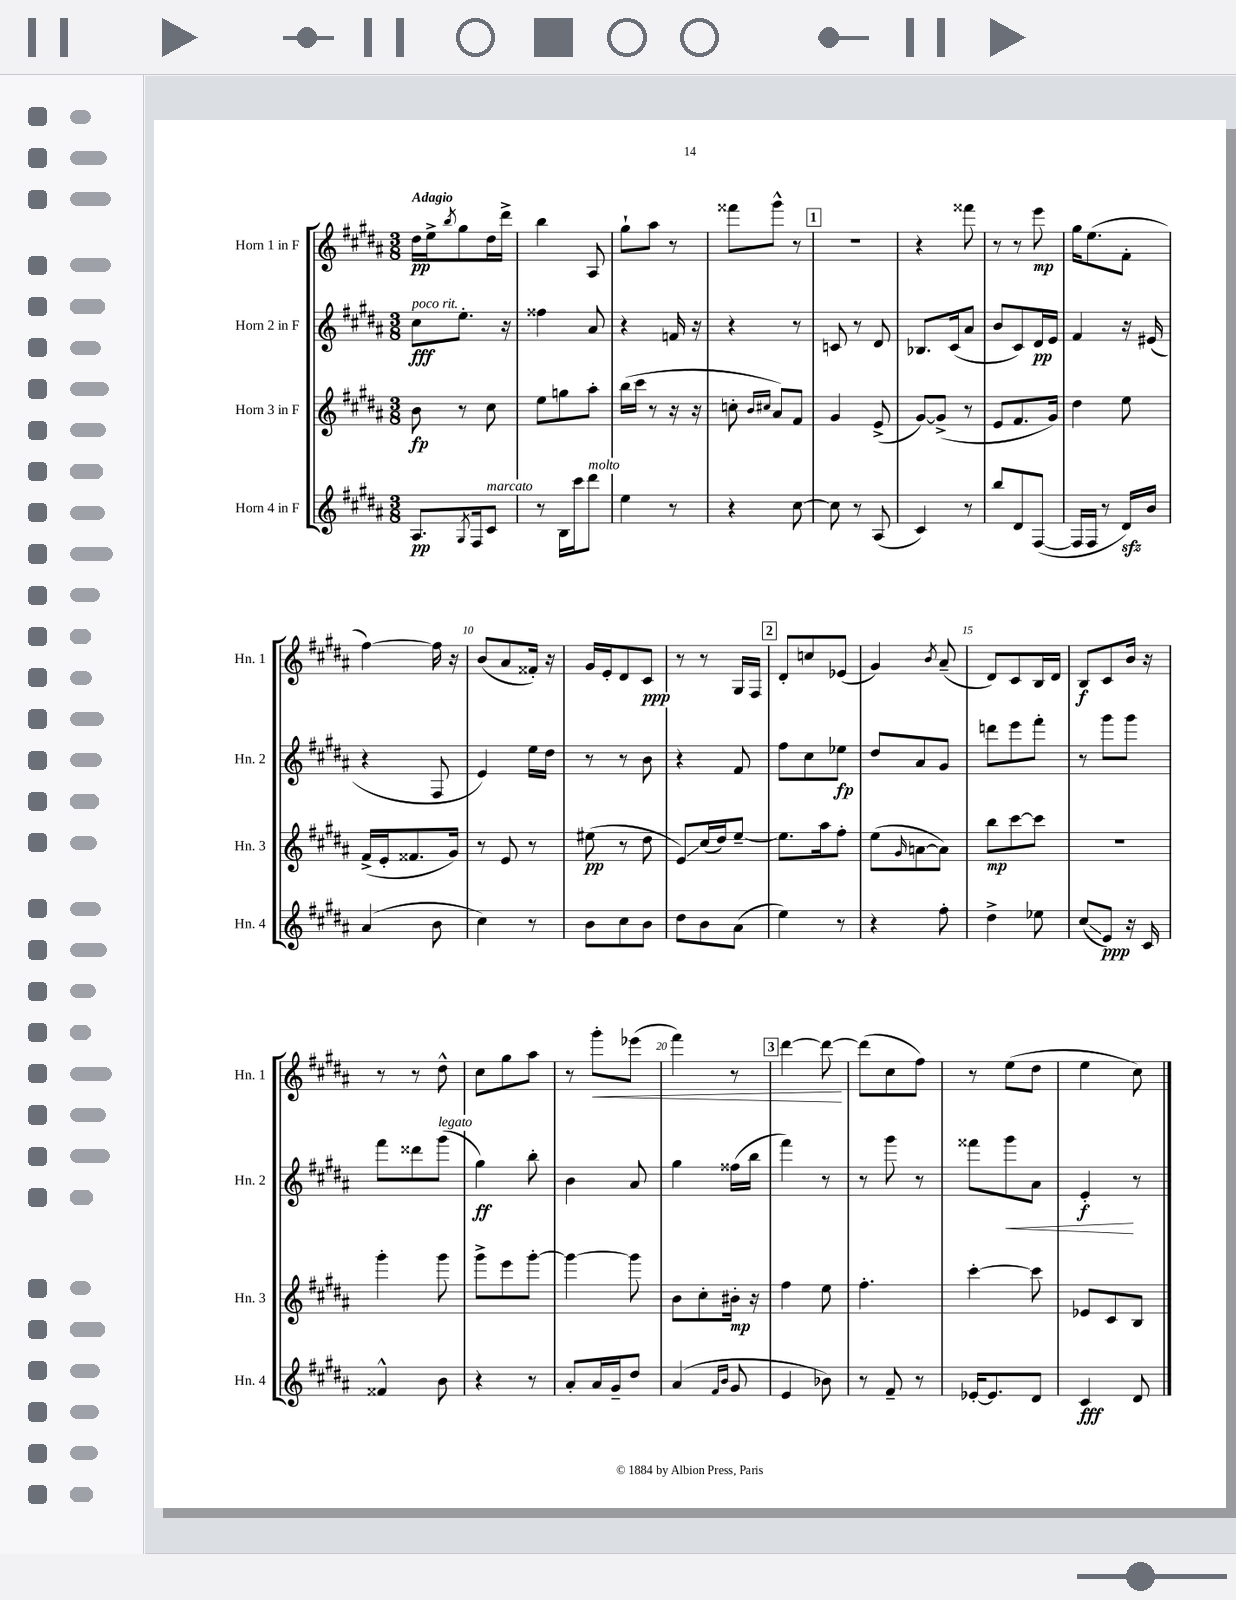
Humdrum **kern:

**kern	**kern	**kern	**kern
*staff4	*staff3	*staff2	*staff1
*clefG2	*clefG2	*clefG2	*clefG2
*k[f#c#g#d#a#]	*k[f#c#g#d#a#]	*k[f#c#g#d#a#]	*k[f#c#g#d#a#]
*M3/8	*M3/8	*M3/8	*M3/8
8.A#/L	8b\	8cc#\L	16dd#\LL
.	.	.	16ee^\J
.	.	.	8qbb/
.	8r	8.ee'\J	8gg#\
8qG#/	.	.	.
16F#/k	.	.	.
8c#/J	8cc#\	.	16dd#\L
.	.	16r	16ddd#^\JJ
=	=	=	=
8r	8ee\L	4ff##\	4bb\
16B\LL	8gg\	.	.
16ccc#\J	.	.	.
8ddd#\J	8aa#'\J	8a#/	8A#/
=	=	=	=
4ee\	(16bb\LL	4r	8gg#`\L
.	16ccc#\JJ	.	.
.	8r	.	8aa#\J
8r	16r	16f/	8r
.	16r	16r	.
=	=	=	=
4r	8cc'\	4r	8fff##\L
.	16qqb/LL	.	.
.	16qqcc#/JJ	.	.
.	8a#/L)	.	8ggg#^^\J
[8cc#\	8f#/J	8r	8r
=	=	=	=
8cc#\]	4g#/	8c/	4.r
8r	.	8r	.
(8A#/	(8e^/	8d#/	.
=	=	=	=
4c#/)	[8g#/L)	8.B-/L	4r
.	(8g#^/]J	.	.
.	.	(16c#/k	.
8r	8r	8a#/J	8fff##\
=	=	=	=
8bb/L	8e/L	8b/L	8r
8d#/	8.f#/	8c#/)	8r
([8F#/J	.	16d#/L	8eee\
.	16g#/Jk)	16e/JJ	.
=	=	=	=
16F#/]LL	4dd#\	4f#/	16gg#\LK
16F#/JJ	.	.	(8.ee\
8r	.	.	.
16d#/LL)	8ee\	16r	8f#'\J
16b/JJ	.	(16e#/	.
=	=	=	=
(4a#/	(16f#^/LL	4r	[4ff#\)
.	16e'/J	.	.
.	8.f##/	.	.
8b\	.	8F#/	16ff#\]
.	16g#/Jk)	.	16r
=	=	=	=
4cc#\)	8r	4e/)	(8b/L
.	8e/	.	8a#/
8r	8r	16ee\LL	16f##'/Jk)
.	.	16dd#\JJ	16r
=	=	=	=
8b\L	(8ee#\	8r	16g#/LL
.	.	.	16e'/J
8cc#\	8r	8r	8d#/
8b\J	8dd#\	8b\	8c#/J
=	=	=	=
8dd#\L	8e/L)	4r	8r
8b\	(16cc#/L	.	8r
.	16dd#/J)	.	.
(8a#\J	[8ee~/J	8f#/	16G#/LL
.	.	.	16F#/JJ
=	=	=	=
4ee\)	8.ee\]L	8ff#\L	8d#'/L
.	.	8cc#\	8cc/
.	16aa#\k	.	.
8r	8ff#'\J	8ee-\J	(8e-/J
=	=	=	=
4r	(8ee\L	8dd#/L	4g#/)
.	16qqg#/	.	.
.	[8a\	8a#/	.
.	.	.	8qb/
8ff#'\	8a\]J)	8g#/J	(8a#~/
=	=	=	=
4dd#^\	8bb\L	8ddd\L	8d#/L)
.	[8ccc#\	8eee\	8c#/
8ee-\	8ccc#\]J	8fff#'\J	16B/L
.	.	.	16d#/JJ
=	=	=	=
(8cc#/L	4.r	8r	8B/L
8e/J)	.	8ggg#\L	8c#/
16r	.	8ggg#\J	16b/Jk
16c#/	.	.	16r
=	=	=	=
4f##^^/	4ggg#'\	8fff#\L	8r
.	.	8ddd##\	8r
8b\	8ggg#\	(8ggg#\J	8dd#^^\
=	=	=	=
4r	8ggg#^\L	4gg#\)	8cc#\L
.	8eee\	.	8gg#\
8r	[8ggg#'\J	8bb'\	8aa#\J
=	=	=	=
8a#'/L	4ggg#\_	4b\	8r
16a#/L	.	.	8ggg#'\L
16g#~/J	.	.	.
8dd#/J	8ggg#\]	8a#/	(8eee-\J
=	=	=	=
(4a#/	8b\L	4gg#\	4fff#\)
.	8cc#'\	.	.
16qqf#/LL	.	.	.
16qqb/JJ	.	.	.
8g#/	16b#'\Jk	(16ff##\LL	8r
.	16r	16bb\JJ	.
=	=	=	=
4e/	4ff#\	4fff#\)	[4ddd#\
8b-\)	8ee\	8r	8ddd#\_
=	=	=	=
8r	4.ff#'\	8r	(8ddd#\]L
8f#~/	.	8ggg#\	8cc#\
8r	.	8r	8ff#\J)
=	=	=	=
[16e-'/LK	[4ccc#'\	8fff##\L	8r
8.e-/]	.	.	.
.	.	8ggg#\	(8ee\L
8d#/J	8ccc#\]	8a#\J	8dd#\J
=	=	=	=
4c#/	8e-/L	4e'/	4ee\
.	8c#/	.	.
8d#/	8B/J	8r	8cc#\)
==	==	==	==
*-	*-	*-	*-
